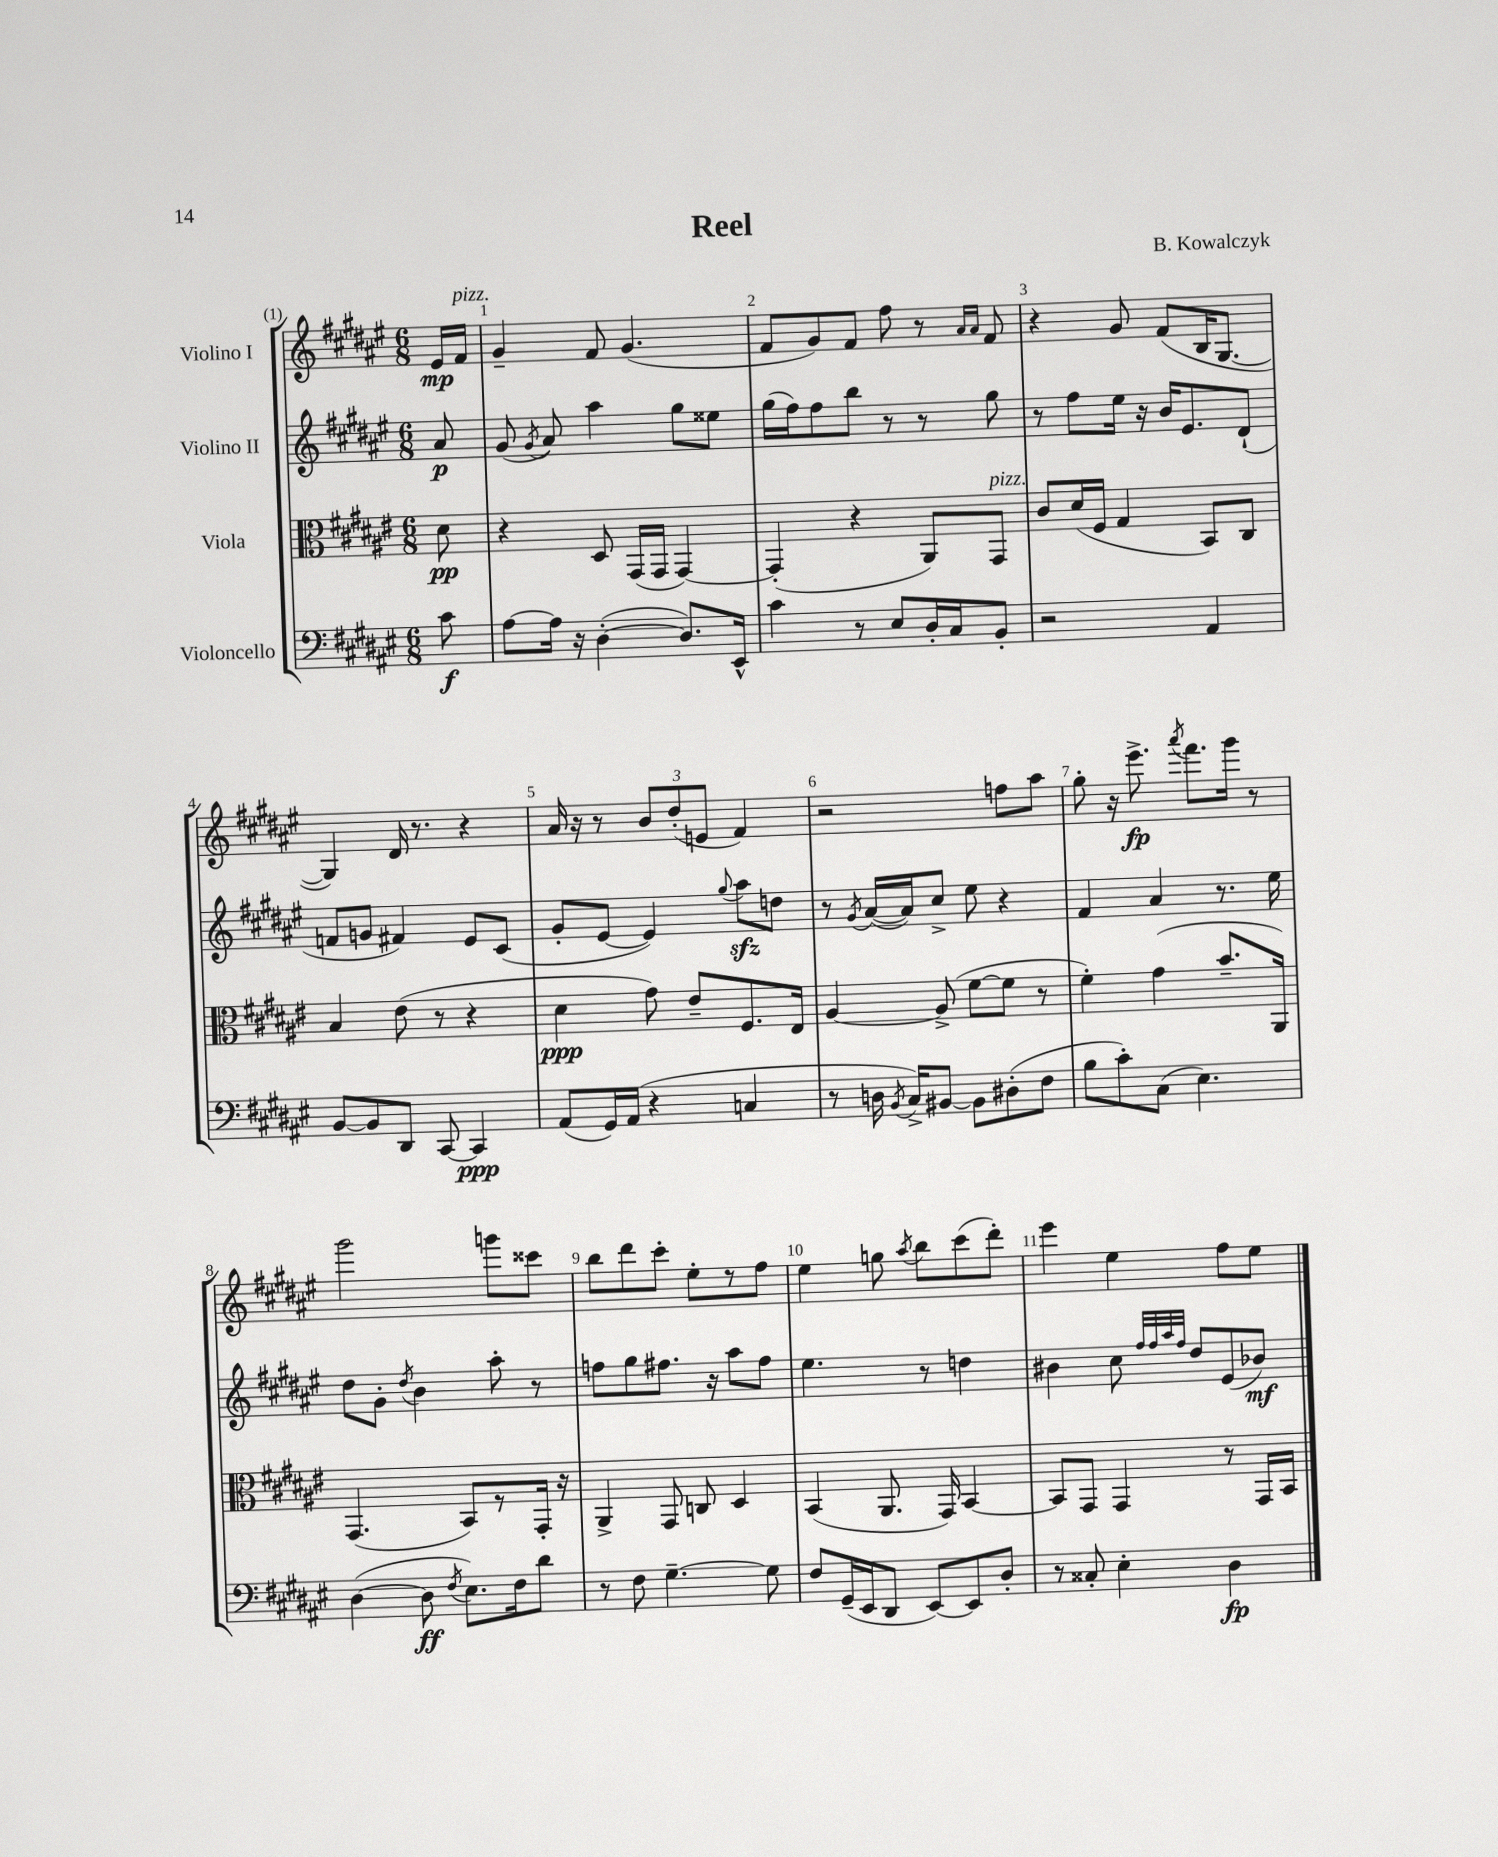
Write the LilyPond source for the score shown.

\header { title = "Reel" composer = "B. Kowalczyk" }
<<
\new StaffGroup <<
\new Staff = "s0" \with { instrumentName = "Violino I" } {
    \clef treble \key fis \major \numericTimeSignature \time 6/8 \partial 8
    \autoBeamOff eis'16[\mp fis'16]^\markup { \italic "pizz." } |
    gis'4-- fis'8 gis'4.( |
    fis'8[ gis'8) fis'8] fis''8 r8 \grace { ais'16[ ais'16] } fis'8 |
    r4 gis'8 fis'8[( b16 gis8.]~ |
    gis4) dis'16 r8. r4 |
    ais'16 r16 r8 \tuplet 3/2 { b'8[ dis''8-.( e'8] } fis'4) |
    r2 f''8[ ais''8] |
    gis''8-. r16 eis'''8.->\fp \acciaccatura { ais'''8 } fis'''8.[ gis'''16] r8 |
    gis'''2 g'''8[ cisis'''8] |
    b''8[ dis'''8 cis'''8]-. eis''8[-. r8 fis''8] |
    eis''4 g''8 \acciaccatura { ais''8 } b''8[ cis'''8( dis'''8]-.) |
    eis'''4 eis''4 fis''8[ eis''8] \bar "|." |
}
\new Staff = "s1" \with { instrumentName = "Violino II" } {
    \clef treble \key fis \major \numericTimeSignature \time 6/8 \partial 8
    \autoBeamOff ais'8\p |
    gis'8( \acciaccatura { gis'8 } ais'8) ais''4 gis''8[ eisis''8] |
    gis''16[( fis''16) fis''8 b''8] r8 r8 gis''8 |
    r8 fis''8[ eis''16] r16 b'16[ eis'8. dis'8]-!( |
    f'8[ g'8] fis'4) eis'8[ cis'8]( |
    gis'8[-. eis'8]~ eis'4) \appoggiatura { gis''8 } ais''8[\sfz d''8] |
    r8 \acciaccatura { gis'8 } ais'16[~( ais'16) cis''8]-> eis''8 r4 |
    fis'4 ais'4 r8. eis''16 |
    dis''8[ gis'8]-. \acciaccatura { dis''8 } b'4 ais''8-. r8 |
    f''8[ gis''8 fis''8.] r16 ais''8[ fis''8] |
    eis''4. r8 d''4 |
    bis'4 cis''8 \grace { fis''32[ fis''32 ais''32 fis''32] } dis''8[ eis'8( bes'8]\mf) \bar "|." |
}
\new Staff = "s2" \with { instrumentName = "Viola" } {
    \clef alto \key fis \major \numericTimeSignature \time 6/8 \partial 8
    \autoBeamOff dis'8\pp |
    r4 dis8 gis,16[( gis,16] gis,4~) |
    gis,4-.( r4 ais,8[) gis,8]^\markup { \italic "pizz." } |
    cis'8[ dis'16( fis16] gis4 b,8[) cis8] |
    b4 eis'8( r8 r4 |
    dis'4\ppp gis'8) eis'8[-- fis8. eis16] |
    ais4~ ais8->( fis'8[~ fis'8] r8 |
    fis'4-.) gis'4( b'8.[-- ais,16]) |
    gis,4.( b,8[) r8 gis,16]-. r16 |
    ais,4-> gis,8 c8 dis4 |
    b,4( ais,8. gis,16) b,4~ |
    b,8[ gis,8] gis,4 r8 gis,16[ b,16] \bar "|." |
}
\new Staff = "s3" \with { instrumentName = "Violoncello" } {
    \clef bass \key fis \major \numericTimeSignature \time 6/8 \partial 8
    \autoBeamOff cis'8\f |
    ais8[~ ais16] r16 dis4~-.( dis8.[) eis,16]-^ |
    cis'4 r8 eis8[ dis16-. cis16 b,8]-. |
    r2 ais,4 |
    b,8[~ b,8 dis,8] cis,8~ cis,4\ppp |
    ais,8[( gis,16) ais,16]( r4 c4 |
    r8 d16 \acciaccatura { b,8 } cis16[->) bis,8]~ bis,8[ dis8-.( fis8] |
    b8[ cis'8-.) cis8]( eis4.) |
    dis4~( dis8\ff \acciaccatura { fis8 } eis8.[) fis16 dis'8] |
    r8 fis8 gis4.~-- gis8 |
    fis8[ gis,16--( eis,16 dis,8] eis,8[~) eis,8 dis8]-. |
    r8 cisis8-. eis4-. dis4\fp \bar "|." |
}
>>
>>
\layout { \context { \Score \override BarNumber.break-visibility = ##(#f #t #t) barNumberVisibility = #all-bar-numbers-visible } }
